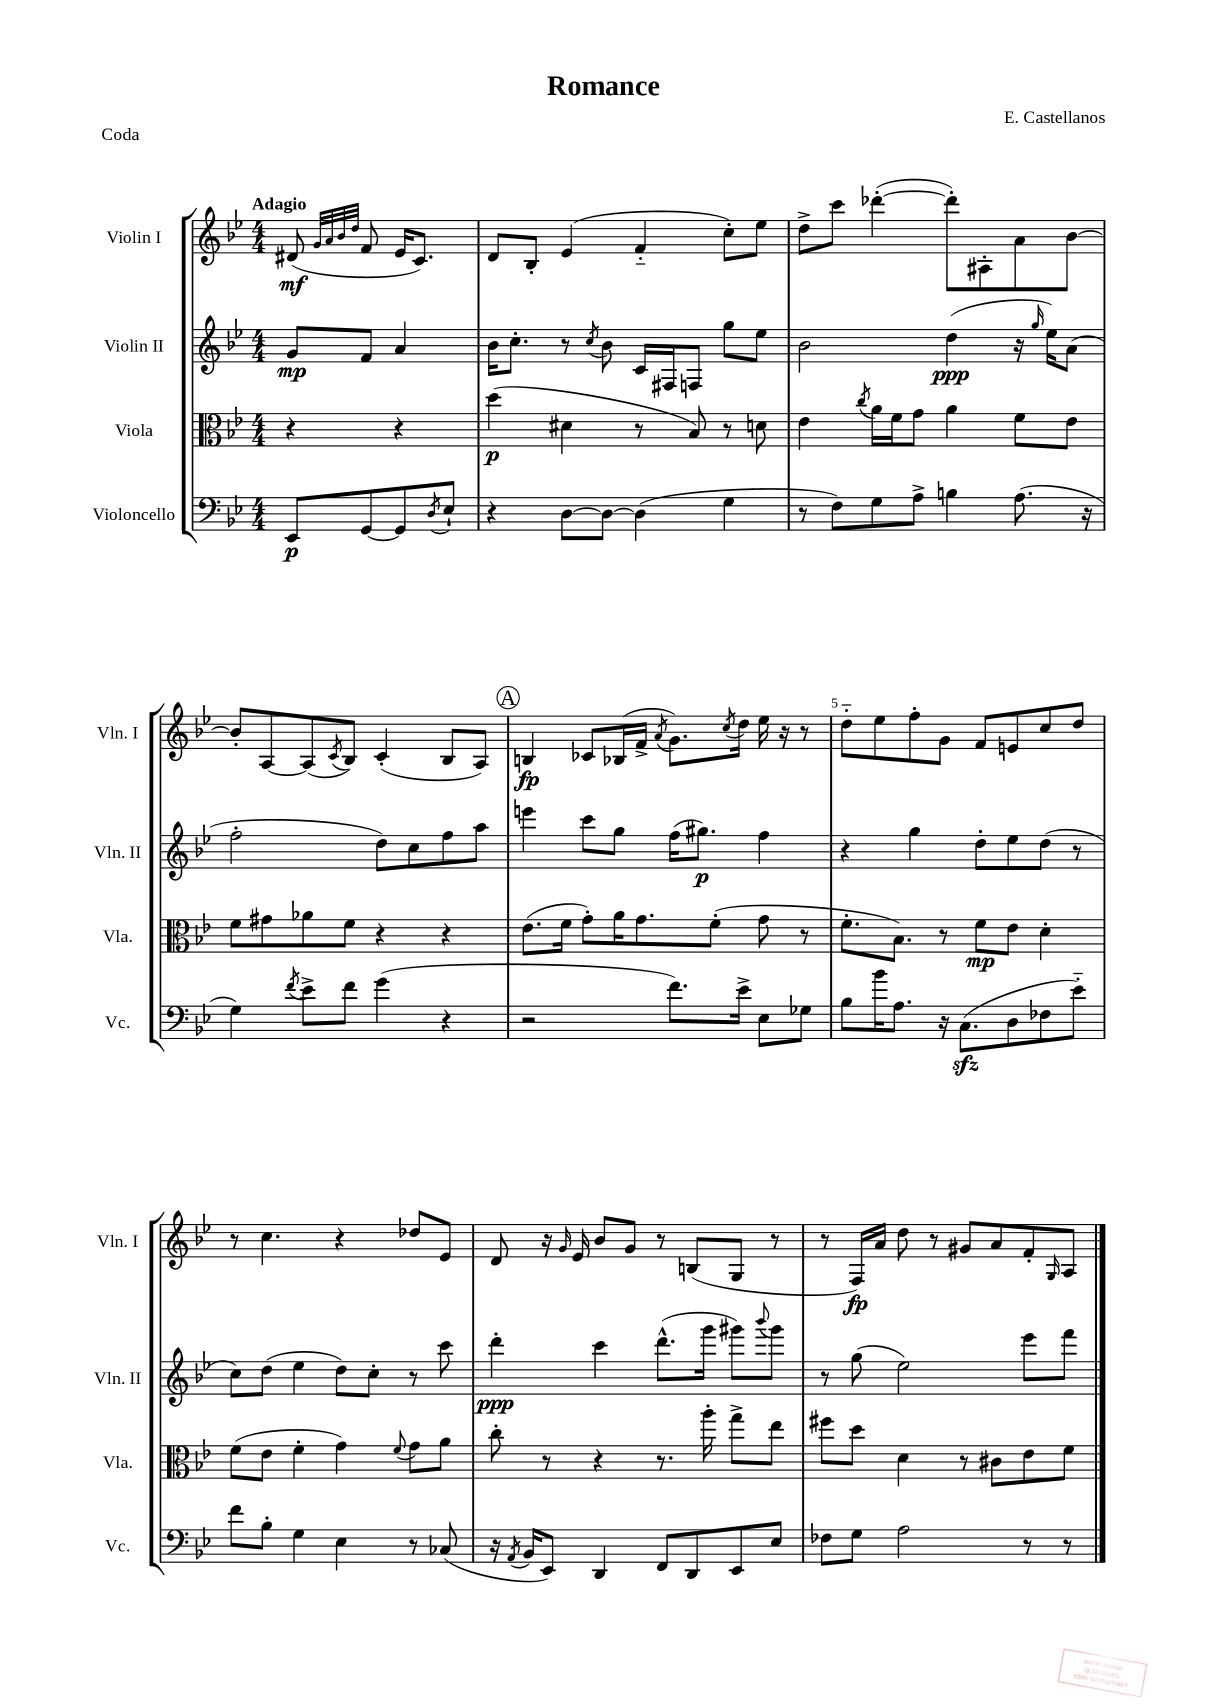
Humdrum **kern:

**kern	**kern	**kern	**kern
*staff4	*staff3	*staff2	*staff1
*clefF4	*clefC3	*clefG2	*clefG2
*k[b-e-]	*k[b-e-]	*k[b-e-]	*k[b-e-]
*M4/4	*M4/4	*M4/4	*M4/4
8EE-/L	4r	8g/L	(8d#/
.	.	.	32qqg/LLL
.	.	.	32qqa/
.	.	.	32qqb-/
.	.	.	32qqdd/JJJ
[8GG/	.	8f/J	8f/
8GG/]	4r	4a/	16e-/LK
.	.	.	8.c/J)
8qD/	.	.	.
8E-`/J	.	.	.
=	=	=	=
4r	(4dd\	16b-\LK	8d/L
.	.	8.cc'\J	.
.	.	.	8B-'/J
[8D\L	4d#\	8r	(4e-/
.	.	8qcc/	.
8D\_J	.	8b-\	.
(4D\]	8r	16c/LL	4f'~/
.	.	16F#/J	.
.	8B-/)	8F/J	.
4G\	8r	8gg\L	8cc'\L)
.	8d\	8ee-\J	8ee-\J
=	=	=	=
8r	4e-\	2b-\	8dd^\L
8F\L)	.	.	8ccc\J
.	8qcc/	.	.
8G\	16a\LL	.	([4ddd-'\
.	16f\J	.	.
8A^\J	8g\J	.	.
4B\	4a\	(4dd\	8ddd-'\]L)
.	.	.	8A#'\
(8.A\	8f\L	16r	8a\
.	.	16qqgg/	.
.	.	16ee-\LK)	.
.	8e-\J	(8a\J	[8b-\J
16r	.	.	.
=	=	=	=
4G\)	8f\L	2ff'\	8b-'/]L
.	8g#\	.	[8A/
8qf/	.	.	.
8e-^\L	8a-\	.	(8A/]
.	.	.	8qc/
8f\J	8f\J	.	8B-/J)
(4g\	4r	8dd\L)	(4c'/
.	.	8cc\	.
4r	4r	8ff\	8B-/L
.	.	8aa\J	8A/J)
=	=	=	=
2r	(8.e-\L	4eee\	4B/
.	16f\Jk	.	.
.	8g'\L)	8ccc\L	8c-/L
.	16a\K	8gg\J	(16B-/L
.	8.g\	.	16f^/JJ
.	.	.	8qa/
8.f\L)	.	(16ff\LK	8.g\L)
.	.	8.gg#\J)	.
.	(8f'\J	.	.
.	.	.	8qcc/
16e-^\Jk	.	.	16dd\Jk
8E-\L	8g\	4ff\	16ee-\
.	.	.	16r
8G-\J	8r	.	8r
=	=	=	=
8B-\L	8.f'\L	4r	8dd'~\L
16b-\K	.	.	8ee-\
8.A\J	8.B-\J)	.	.
.	.	4gg\	8ff'\
16r	8r	.	8g\J
(8.C\L	.	.	.
.	8f\L	8dd'\L	8f/L
8D\	8e-\J	8ee-\	8e/
8F-\	4d'\	(8dd\J	8cc/
8e-'~\J)	.	8r	8dd/J
=	=	=	=
8f\L	(8f\L	8cc\L)	8r
8B-'\J	8e-\J	(8dd\J	4.cc\
4G\	4f'\	4ee-\	.
4E-\	4g\)	8dd\L)	4r
.	.	8cc'\J	.
.	8qqf/	.	.
8r	8g\L	8r	8dd-/L
(8C-/	8a\J	8ccc\	8e-/J
=	=	=	=
16r	8cc'\	4ddd'\	8d/
8qAA/	.	.	.
16BB-/LK	.	.	.
8EE-/J)	8r	.	16r
.	.	.	16qqg/
.	.	.	16e-/
4DD/	4r	4ccc\	8b-/L
.	.	.	8g/J
8FF/L	8.r	(8.ddd^^\L	8r
8DD/	.	.	(8B/L
.	16aa'\	16ggg\Jk	.
8EE-/	8gg^\L	8ggg#\L)	8G/J
.	.	8qqbbb-/	.
8E-/J	8ee-\J	8ggg#\J	8r
=	=	=	=
8F-\L	8ff#\L	8r	8r
8G\J	8dd\J	(8gg\	16F/LL)
.	.	.	16a/JJ
2A\	4d\	2ee-\)	8dd\
.	.	.	8r
.	8r	.	8g#/L
.	8c#\L	.	8a/
8r	8e-\	8eee-\L	8f'/
.	.	.	16qqG/
8r	8f\J	8fff\J	8A/J
==	==	==	==
*-	*-	*-	*-
